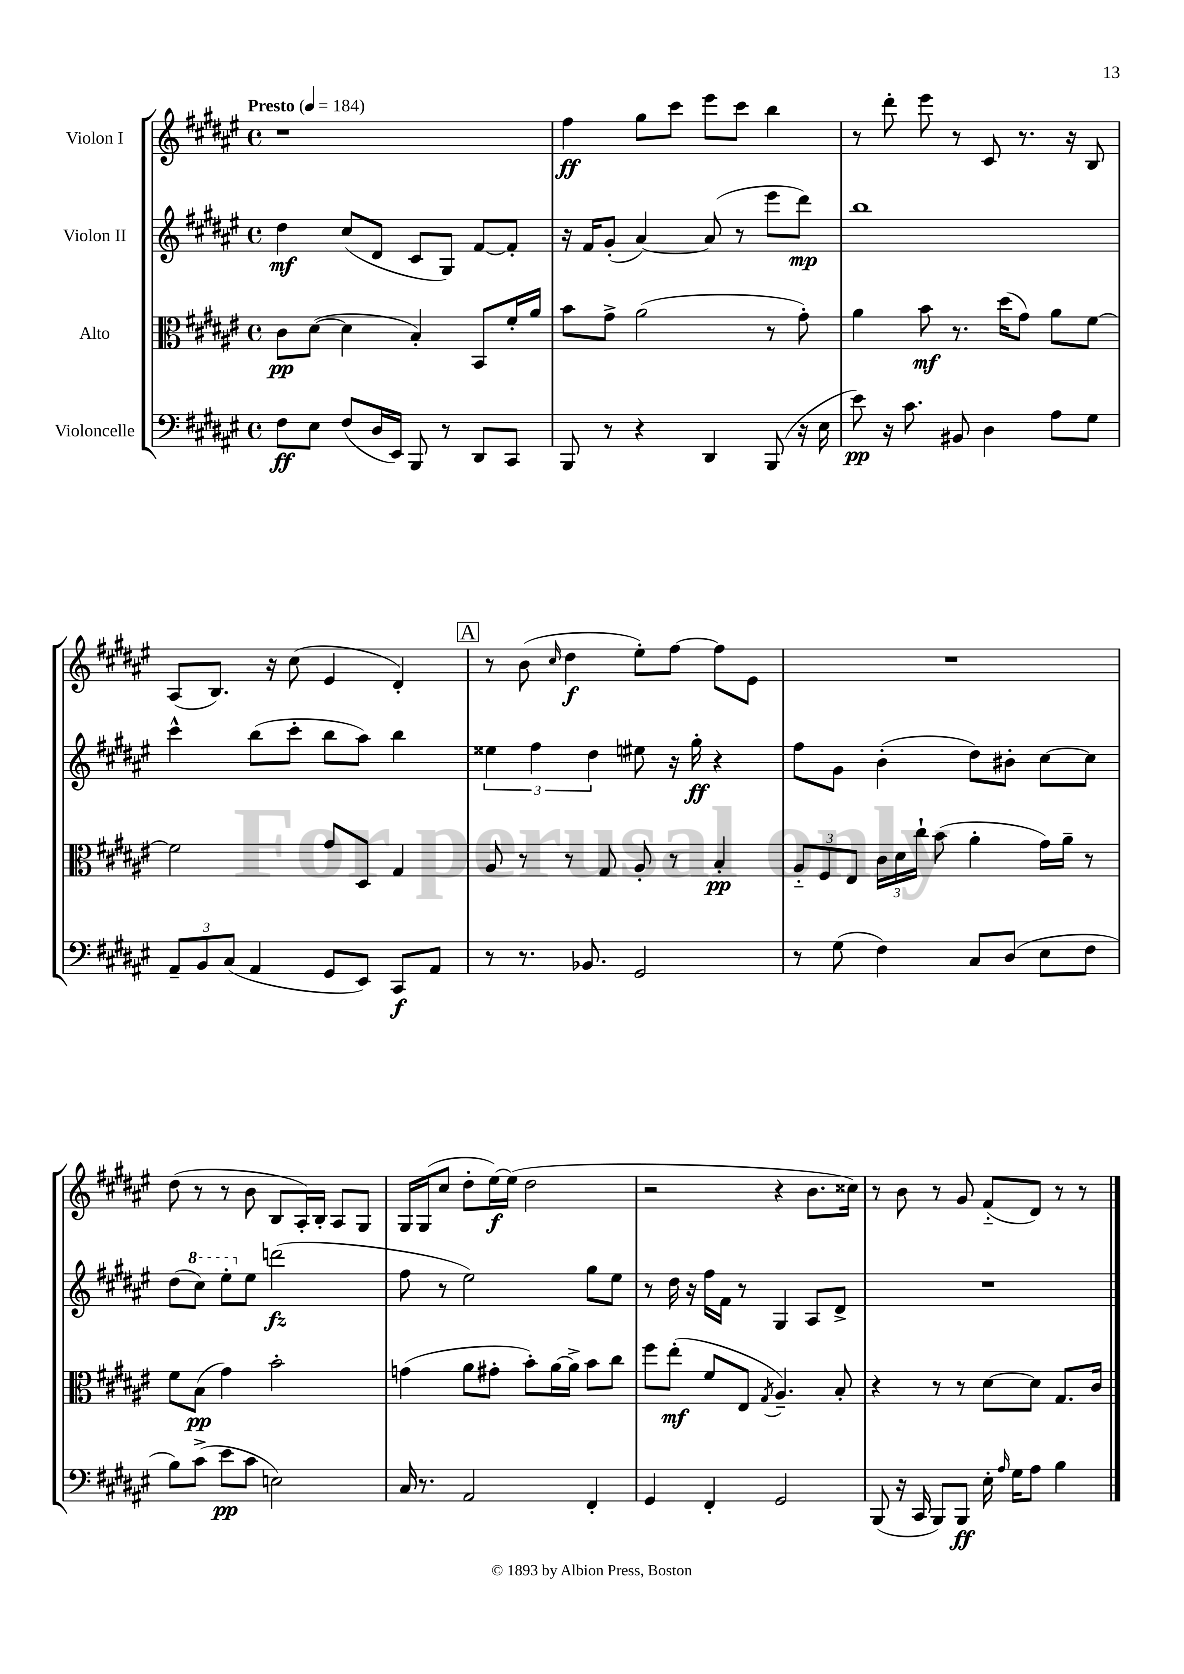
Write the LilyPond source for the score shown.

<<
\new StaffGroup <<
\new Staff = "s0" \with { instrumentName = "Violon I" } {
    \clef treble \key fis \major \defaultTimeSignature \time 4/4 \tempo "Presto" 4 = 184
    \autoBeamOff r1 |
    fis''4\ff gis''8[ cis'''8] eis'''8[ cis'''8] b''4 |
    r8 dis'''8-. eis'''8 r8 cis'8 r8. r16 b8 |
    ais8[( b8.]) r16 cis''8( eis'4 dis'4-.) |
    \mark \markup { \box "A" } r8 b'8( \grace { cis''16 } dis''4\f eis''8[-.) fis''8]~ fis''8[ eis'8] |
    R1 |
    dis''8( r8 r8 b'8 b8[ ais16-.) b16]-. ais8[ gis8] |
    gis16[ gis16( cis''8] dis''8[-. eis''16~\f) eis''16]( dis''2 |
    r2 r4 b'8.[ cisis''16]) |
    r8 b'8 r8 gis'8 fis'8[-_( dis'8]) r8 r8 \bar "|." |
}
\new Staff = "s1" \with { instrumentName = "Violon II" } {
    \clef treble \key fis \major \defaultTimeSignature \time 4/4
    \autoBeamOff dis''4\mf cis''8[( dis'8] cis'8[ gis8]) fis'8[~ fis'8]-. |
    r16 fis'16[ gis'8]-.( ais'4~) ais'8( r8 eis'''8[ dis'''8]\mp) |
    b''1 |
    cis'''4-^ b''8[( cis'''8]-. b''8[ ais''8]) b''4 |
    \mark \markup { \box "A" } \tuplet 3/2 { eisis''4 fis''4 dis''4 } eis''8 r16 gis''16-.\ff r4 |
    fis''8[ gis'8] b'4-.( dis''8[) bis'8]-. cis''8[~ cis''8] |
    dis''8[( \ottava #1 cis'''8]) eis'''8[-. \ottava #0 eis''8] d'''2\fz( |
    fis''8 r8 eis''2) gis''8[ eis''8] |
    r8 dis''16 r16 fis''16[ fis'16] r8 gis4 ais8[ dis'8]-> |
    R1 \bar "|." |
}
\new Staff = "s2" \with { instrumentName = "Alto" } {
    \clef alto \key fis \major \defaultTimeSignature \time 4/4
    \autoBeamOff cis'8[\pp dis'8]~( dis'4 b4-.) b,8[ fis'16-. ais'16] |
    b'8[ gis'8]-> ais'2( r8 gis'8-.) |
    ais'4 b'8\mf r8. dis''16[( gis'8]) ais'8[ fis'8]~ |
    fis'2 gis'8[ dis8] gis4 |
    \mark \markup { \box "A" } ais8 r8 r8 gis8 ais8-. r8 b4-.\pp |
    \tuplet 3/2 { ais8[-_ fis8 eis8] } \tuplet 3/2 { cis'16[ dis'16 cis''16]-! } b'8( ais'4-. gis'16[) ais'16]-- r8 |
    fis'8[ b8]\pp( gis'4) b'2-. |
    g'4( ais'8[ gis'8]-. b'8[-.) ais'16~ ais'16]-> b'8[ cis''8] |
    fis''8[ eis''8]-.\mf( fis'8[ eis8] \acciaccatura { gis8 } ais4.--) b8-. |
    r4 r8 r8 dis'8[~ dis'8] gis8.[ cis'16] \bar "|." |
}
\new Staff = "s3" \with { instrumentName = "Violoncelle" } {
    \clef bass \key fis \major \defaultTimeSignature \time 4/4
    \autoBeamOff fis8[\ff eis8] fis8[( dis16 eis,16]) b,,8 r8 dis,8[ cis,8] |
    b,,8 r8 r4 dis,4 b,,8( r16 eis16 |
    eis'8\pp) r16 cis'8. bis,8 dis4 ais8[ gis8] |
    \tuplet 3/2 { ais,8[-- b,8 cis8]( } ais,4 gis,8[ eis,8]) cis,8[\f ais,8] |
    \mark \markup { \box "A" } r8 r8. bes,8. gis,2 |
    r8 gis8( fis4) cis8[ dis8]( eis8[ fis8] |
    b8[) cis'8]->( eis'8[\pp cis'8] e2) |
    cis16 r8. ais,2 fis,4-. |
    gis,4 fis,4-. gis,2 |
    b,,8( r16 cis,16 b,,8[) b,,8]\ff eis16-. \grace { ais16 } gis16[ ais8] b4 \bar "|." |
}
>>
>>
\layout { \context { \Score \remove "Bar_number_engraver" } }
